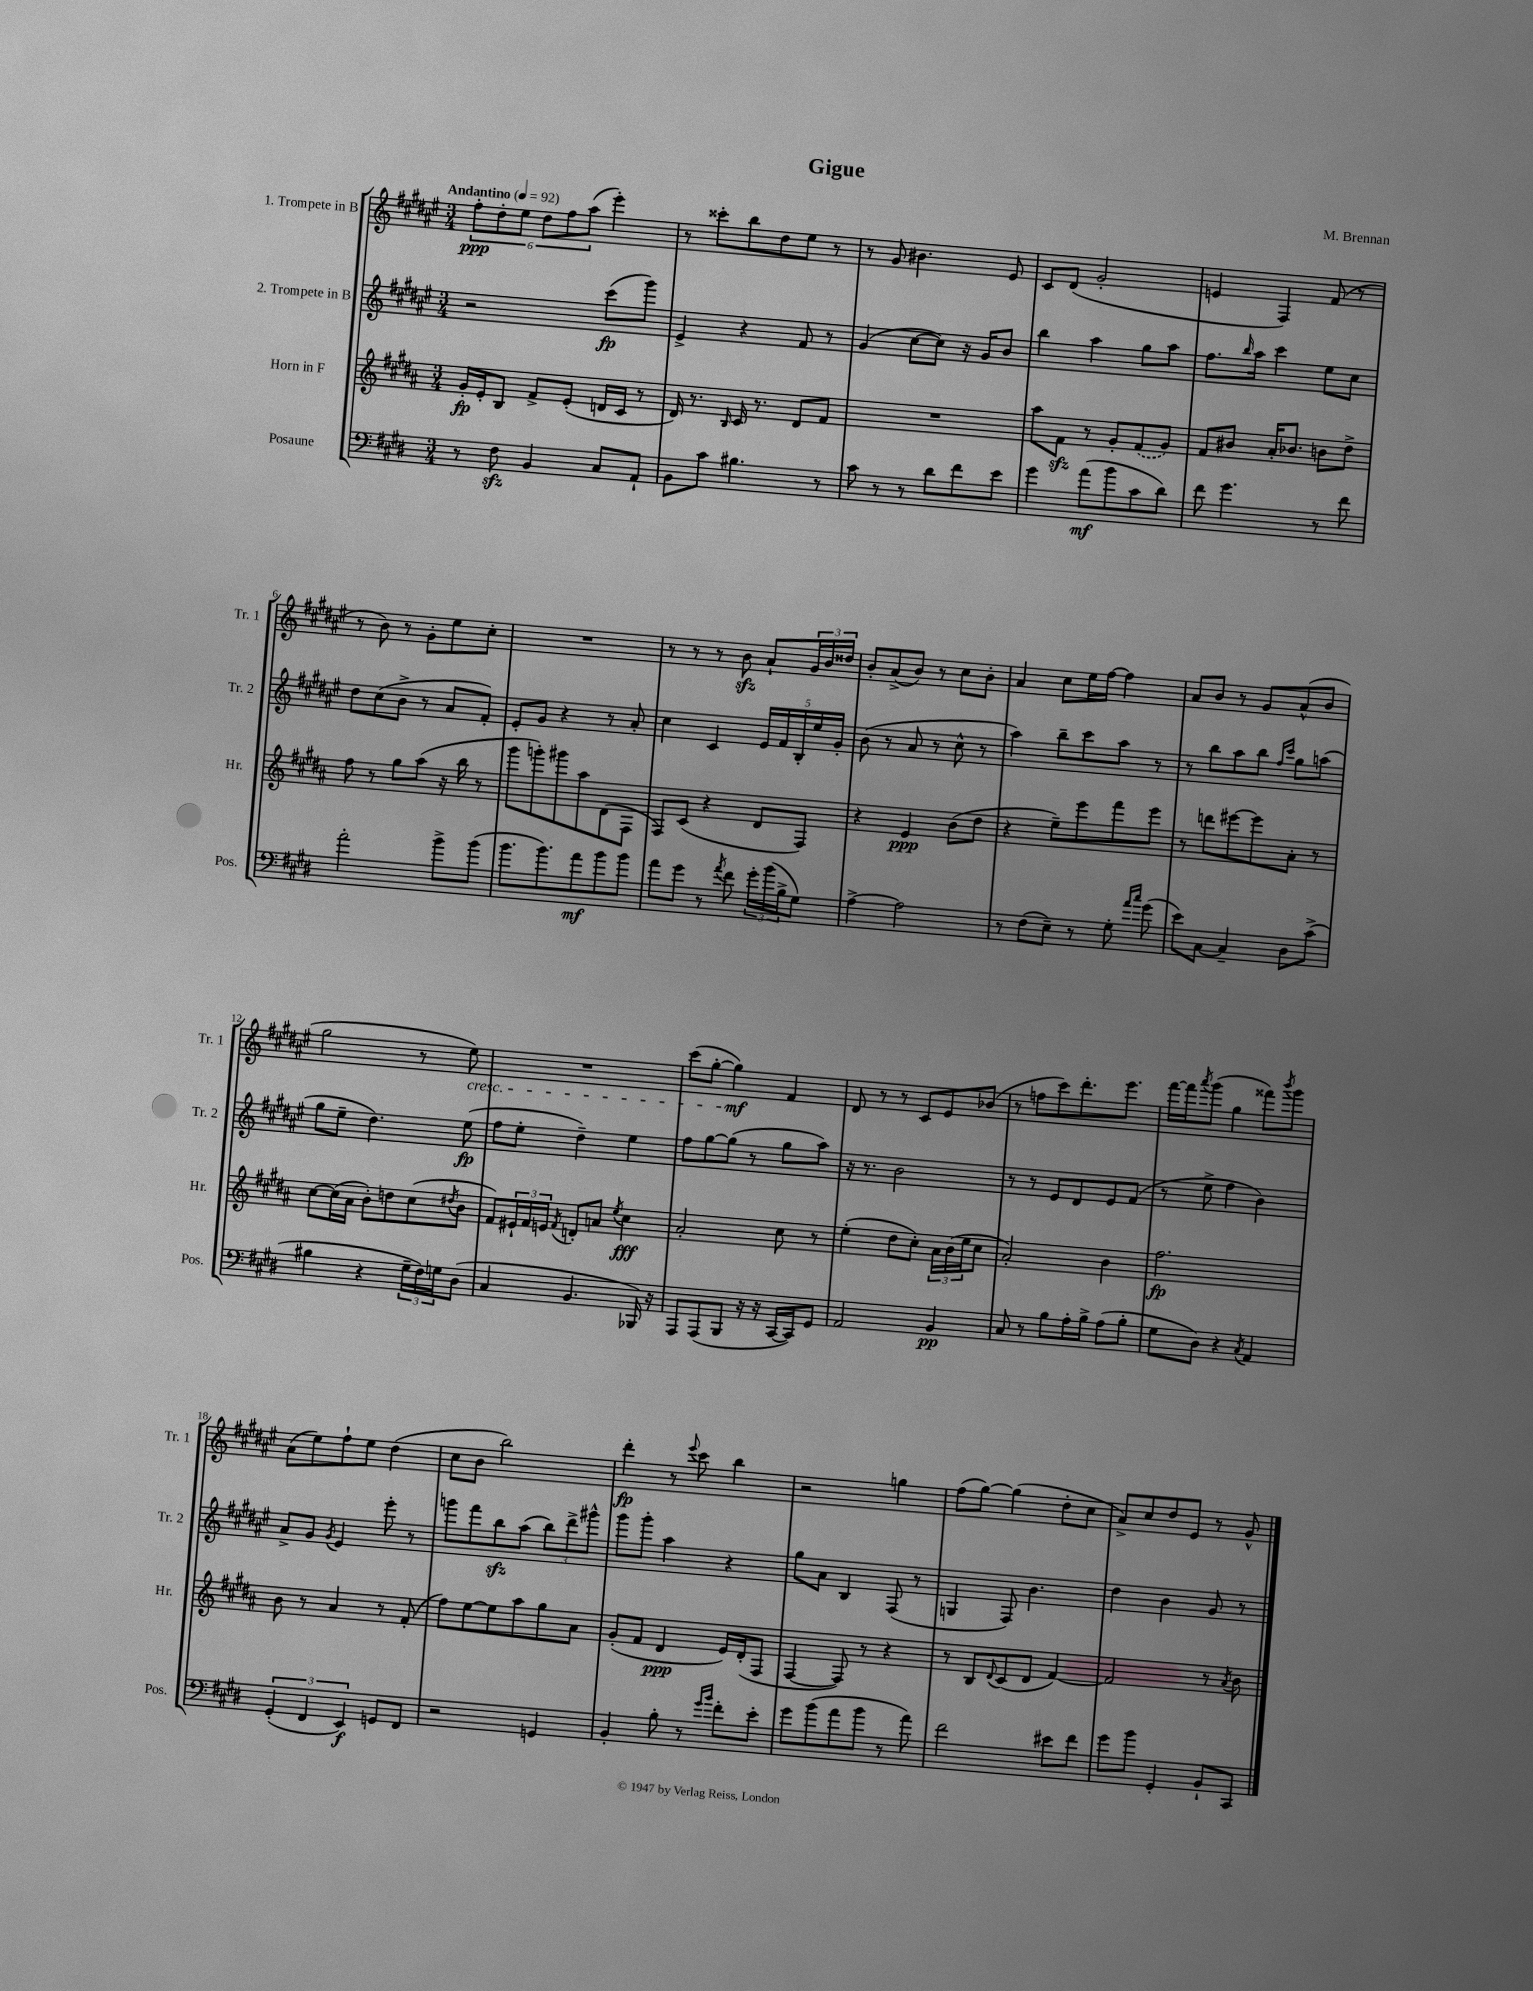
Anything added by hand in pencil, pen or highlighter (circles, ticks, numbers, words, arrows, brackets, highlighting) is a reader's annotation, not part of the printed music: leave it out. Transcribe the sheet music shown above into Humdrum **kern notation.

**kern	**kern	**kern	**kern
*staff4	*staff3	*staff2	*staff1
*clefF4	*clefG2	*clefG2	*clefG2
*k[f#c#g#d#]	*k[f#c#g#d#a#]	*k[f#c#g#d#a#e#]	*k[f#c#g#d#a#e#]
*M3/4	*M3/4	*M3/4	*M3/4
*MM92	*MM92	*MM92	*MM92
8r	16g#'	2r	12ff#'
.	16e'	.	.
.	.	.	12dd#'
8F#	8B	.	.
.	.	.	12ee#
4BB	8f#^	.	12dd#
.	.	.	12ff#
.	(8e'	.	.
.	.	.	(12aa#
8C#	16d	(8ccc#	4eee#')
.	16c#	.	.
8AA`	8r	8ggg#)	.
=	=	=	=
8BB	16d#)	4e#^	8r
.	8.r	.	.
8c#	.	.	8ccc##'
.	16qqB	.	.
4.B#	16c#	4r	8bb
.	8.r	.	.
.	.	.	8dd#
.	8d#	8f#	8ee#
8r	8f#	8r	8r
=	=	=	=
8c#	2.r	(4g#	8r
8r	.	.	8g#
8r	.	[8cc#	4.b#
8d#	.	8cc#])	.
8f#	.	16r	.
.	.	16g#	.
8e	.	8b	8e#
=	=	=	=
4g#	8aa#	4bb	8c#
.	8f#	.	(8d#
(8a	8r	4aa#	2g#'
8b	8g#'	.	.
8c#	(8f#	8gg#	.
8d#)	8g#)	8aa#	.
=	=	=	=
8f#	8f#	8.ff#	4e
4.g#	8b#	.	.
.	.	16qqbb	.
.	.	16aa#	.
.	16a#'	4ccc#	4F#)
.	8.b-	.	.
8r	8b	8ee#	(8f#
8f#	8dd#^	8cc#	8r
=	=	=	=
2a'	8ff#	8dd#	8r
.	8r	(8cc#	8b)
.	8gg#	8b^	8r
.	(8aa#	8r	8g#'
8b^	16r	8a#	8ee#
.	16bb	.	.
(8b	8r	8f#')	8cc#'
=	=	=	=
8.b	8ggg#	8e#'	2.r
.	8ggg')	8g#	.
8.b)	.	.	.
.	8ggg#	4r	.
8a	8aa#	.	.
8b	(8d#	8r	.
8b	8F#	8a#'	.
=	=	=	=
8a	8F#)	4cc#	8r
8g#	(8c#	.	8r
8r	4r	4c#	8r
8qa	.	.	.
8f#	.	.	8b
24g#'	8d#	20e#	8a#`
(24b	.	.	.
.	.	20f#	.
24B^	.	.	.
.	.	20B'	.
8G#)	8F#)	.	24g#
.	.	20ee#	.
.	.	.	24b
.	.	20g#'	.
.	.	.	24dd##
=	=	=	=
[4A^	4r	(8b	8b'
.	.	8r	(8a#^
2A]	4e	8a#	8b)
.	.	8r	8r
.	(8b	8cc#^^	8cc#
.	8dd#	8r	8b'
=	=	=	=
8r	4r	4aa#)	4a#
(8F#	.	.	.
8E~)	8ee~)	8bb~	8cc#
8r	8eee	8ccc#	16ee#
.	.	.	[16ff#
8G#'	8fff#	8aa#	4ff#]
16qqa	.	.	.
16qqcc#	.	.	.
(8g#	8eee	8r	.
=	=	=	=
8e)	8r	8r	8a#
[8C#	8ddd	8bb	8b
4C#~]	[8eee#	8aa#	8r
.	8eee#]	8bb	8g#
.	.	16qqff#	.
.	.	16qqccc#	.
8D#	8a#'	8gg#	(8a#^^
(8c#^	8r	(8aa	8b
=	=	=	=
4B#	[8cc#	8gg#	2gg#
.	(16cc#]	8ee#~	.
.	16a#	.	.
4r	8b')	4.dd#)	.
.	8dd	.	.
24G#~	(8cc#	.	8r
24F#)	.	.	.
24G	.	.	.
.	8qdd#	.	.
(8D#	8b	(8ee#	8ee#)
=	=	=	=
4C#	8f#)	8ff#	2.r
.	24e#`	8ee#'	.
.	24f#	.	.
.	24e	.	.
.	8qf#	.	.
4.BB	8d'	4dd#~)	.
.	8a	.	.
.	8qee	.	.
.	4cc#	4ee#	.
16BBB-)	.	.	.
16r	.	.	.
=	=	=	=
8AAA	2a#'	8ff#	(8ccc#
(8AAA	.	[8gg#	[8gg#'
8BBB	.	(8gg#]	4gg#])
16r	.	8r	.
16r	.	.	.
[16CC#	8cc#	8gg#	4f#
16CC#])	.	.	.
8GG#	8r	8aa#)	.
=	=	=	=
2AA	(4ee'	16r	8d#
.	.	8.r	.
.	.	.	8r
.	8dd#	2b	8r
.	8cc#')	.	8c#
4BB	24a#	.	8e#
.	(24b	.	.
.	24ee	.	.
.	8cc#	.	(8b-
=	=	=	=
8C#	2a#')	8r	8r
8r	.	8r	8ff
8B	.	8e#	8ccc#)
16A'	.	8d#	8.ddd#'
16B^	.	.	.
(8A	4b	8e#	.
.	.	.	8.eee#
8B'	.	(8f#	.
=	=	=	=
8G#	2.ff#	8r	[16fff#
.	.	.	16fff#]
.	.	.	8qaaa#
8D#)	.	8ee#^	(8ggg#
4r	.	4ff#	4gg#
8qC#	.	.	.
4AA	.	4b)	8fff##)
.	.	.	8qbbb
.	.	.	8ggg#
=	=	=	=
(6GG#'	8b	8a#^	(8a#
.	8r	8g#	8ee#)
6FF#	.	.	.
.	.	8qg#	.
.	4a#	4e#	8ff#`
6EE)	.	.	.
.	.	.	8ee#
8GG	8r	8eee#'	(4dd#
8FF#	(8f#'	8r	.
=	=	=	=
2r	8ff#)	8ggg	8cc#
.	[8ee	8fff#	8b
.	8ee]	8bb	2bb)
.	8aa#	(8aa#	.
4GG	8gg#	12bb)	.
.	.	12ddd#^	.
.	8a#	.	.
.	.	12ggg#^^	.
=	=	=	=
4BB'	(8g#'	8ggg#	4ddd#'
.	8f#	8ggg#'	.
8B'	4d#	4aa#	8r
.	.	.	8qqeee#
8r	.	.	8ccc#
16qqg#	.	.	.
16qqb	.	.	.
8f#'	16e)	4r	4bb
.	(16d#'	.	.
8e'	8F#	.	.
=	=	=	=
8g#	[4F#	8gg#	2r
(8b	.	8a#	.
8a	8F#])	4B	.
8b	8r	.	.
8r	4r	(8F#	4gg
8a)	.	8r	.
=	=	=	=
2f#	8r	4G	(8ff#
.	8B	.	[8gg#)
.	8qqd#	.	.
.	(8c#	8F#)	(4gg#]
.	8d#	4.b	.
8e#	[4f#)	.	8dd#'
8f#	.	.	8cc#
=	=	=	=
8g#	2f#]	4dd#	8a#^)
8b	.	.	8cc#
4GG#'	.	4b	8dd#
.	.	.	8e#
8BB`	8r	8g#	8r
.	8qa#	.	.
8CC#	8b	8r	8g#^^
==	==	==	==
*-	*-	*-	*-
